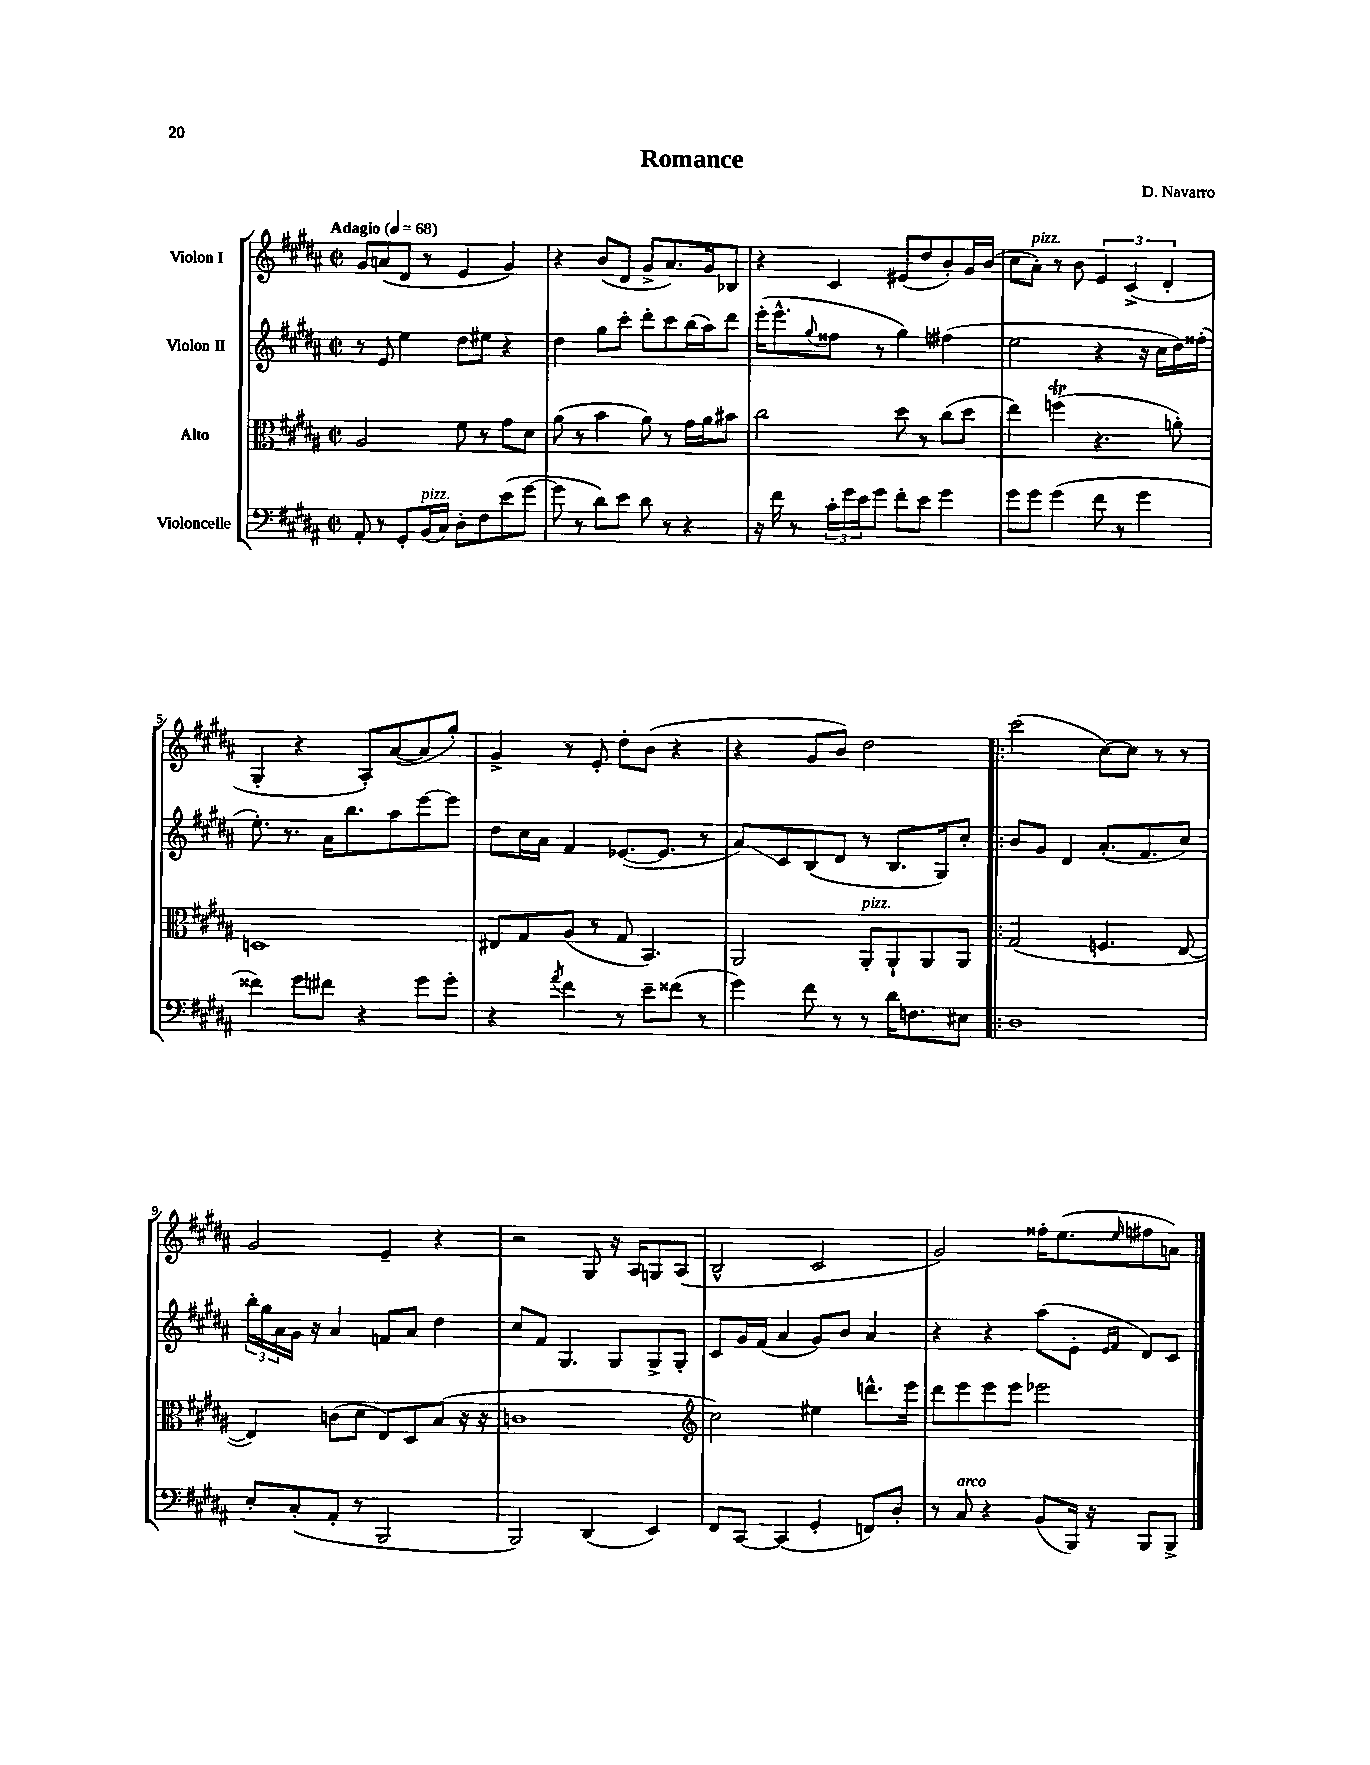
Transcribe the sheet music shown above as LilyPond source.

\header { title = "Romance" composer = "D. Navarro" }
<<
\new StaffGroup <<
\new Staff = "s0" \with { instrumentName = "Violon I" } {
    \clef treble \key b \major \defaultTimeSignature \time 2/2 \tempo "Adagio" 4 = 68
    gis'8 a'8( dis'8 r8 e'4 gis'4) |
    r4 b'8( dis'8 gis'8-> ais'8.) gis'16 bes8 |
    r4 cis'4 eis'8( dis''8 b'8-.) gis'16 b'16( |
    cis''8 ais'8-.^\markup { \italic "pizz." }) r8 b'8 \tuplet 3/2 { e'4 cis'4->( dis'4-. } |
    gis4-. r4 ais8-.) ais'8~( ais'8 gis''8-.) |
    gis'4-> r8 e'8-. dis''8-. b'8( r4 |
    r4 gis'8 b'8) dis''2 |
    \bar ".|:" cis'''2( cis''8~) cis''8 r8 r8 |
    gis'2 e'4-- r4 |
    r2 gis8 r16 ais16 g8 ais8( |
    b2-^ cis'2 |
    gis'2) fisis''16-. e''8.( \grace { e''16 } fis''8 a'8) \bar "|." |
}
\new Staff = "s1" \with { instrumentName = "Violon II" } {
    \clef treble \key b \major \defaultTimeSignature \time 2/2
    r8 e'8 e''4 dis''8 eis''8 r4 |
    dis''4 gis''8 cis'''8-. dis'''8-. cis'''8 b''16( ais''16) dis'''8 |
    e'''16-.( e'''8.-^ \appoggiatura { gis''8 } fisis''8 r8 gis''4) fis''4( |
    e''2 r4 r16 cis''16 dis''16) fisis''16-.( |
    e''8.-.) r8. ais'16 b''8. ais''8 e'''8~ e'''8 |
    dis''8 cis''16 ais'16 fis'4 ees'8.~( ees'8. r8 |
    ais'8\glissando) cis'8 b8( dis'8 r8 b8. gis16) cis''8-. |
    \bar ".|:" b'8 gis'8 dis'4 ais'8.-.( fis'8. cis''8) |
    \tuplet 3/2 { b''16-. gis''16 ais'16 } gis'16 r16 ais'4 f'8 ais'8 dis''4 |
    cis''8 fis'8 gis4. gis8 gis8-> gis8-. |
    cis'8 gis'16 fis'16( ais'4 gis'8) b'8 ais'4 |
    r4 r4 ais''8( e'8-. \grace { e'16 fis'16 } dis'8) cis'8 \bar "|." |
}
\new Staff = "s2" \with { instrumentName = "Alto" } {
    \clef alto \key b \major \defaultTimeSignature \time 2/2
    ais2 fis'8 r8 gis'8 dis'8 |
    ais'8( r8 b'4 ais'8) r8 gis'16 ais'16 bis'8 |
    cis''2 dis''8 r8 cis''8( dis''8 |
    e''4) f''4\trill( r4. a'8-.) |
    d1 |
    eis8 gis8 ais8( r8 gis8 b,4.) |
    ais,2 ais,8-.^\markup { \italic "pizz." } ais,8-! ais,8 ais,8 |
    \bar ".|:" gis2( f4. e8~ |
    e4) c'8( dis'8 e8) dis8 b8( r16 r16 |
    c'1 |
    \clef treble cis''2) eis''4 d'''8.-^ e'''16 |
    dis'''8 e'''8 e'''8 e'''8 ees'''2 \bar "|." |
}
\new Staff = "s3" \with { instrumentName = "Violoncelle" } {
    \clef bass \key b \major \defaultTimeSignature \time 2/2
    ais,8-. r8 gis,8-. b,16^\markup { \italic "pizz." }( cis16) dis8-. fis8 e'8( gis'8~ |
    gis'8 r8 dis'8) e'8 dis'8 r8 r4 |
    r16 fis'16 r8 \tuplet 3/2 { cis'16-. gis'16 e'16 } gis'8 fis'8-. e'8 gis'4 |
    gis'8 gis'8 gis'4( fis'8 r8 gis'4 |
    fisis'4) gis'8 fis'8 r4 gis'8 gis'8-. |
    r4 \acciaccatura { ais'8 } fis'4 r8 e'8-- fisis'8( r8 |
    gis'4) fis'8 r8 r8 dis'16 f8. eis8 |
    \bar ".|:" dis1 |
    e8-. cis8-.( ais,8-. r8 b,,2 |
    b,,2) dis,4( e,4) |
    fis,8 cis,8~ cis,4( gis,4-. f,8) dis8-. |
    r8 cis8^\markup { \italic "arco" } r4 b,8( b,,16) r16 b,,8 b,,8-> \bar "|." |
}
>>
>>
